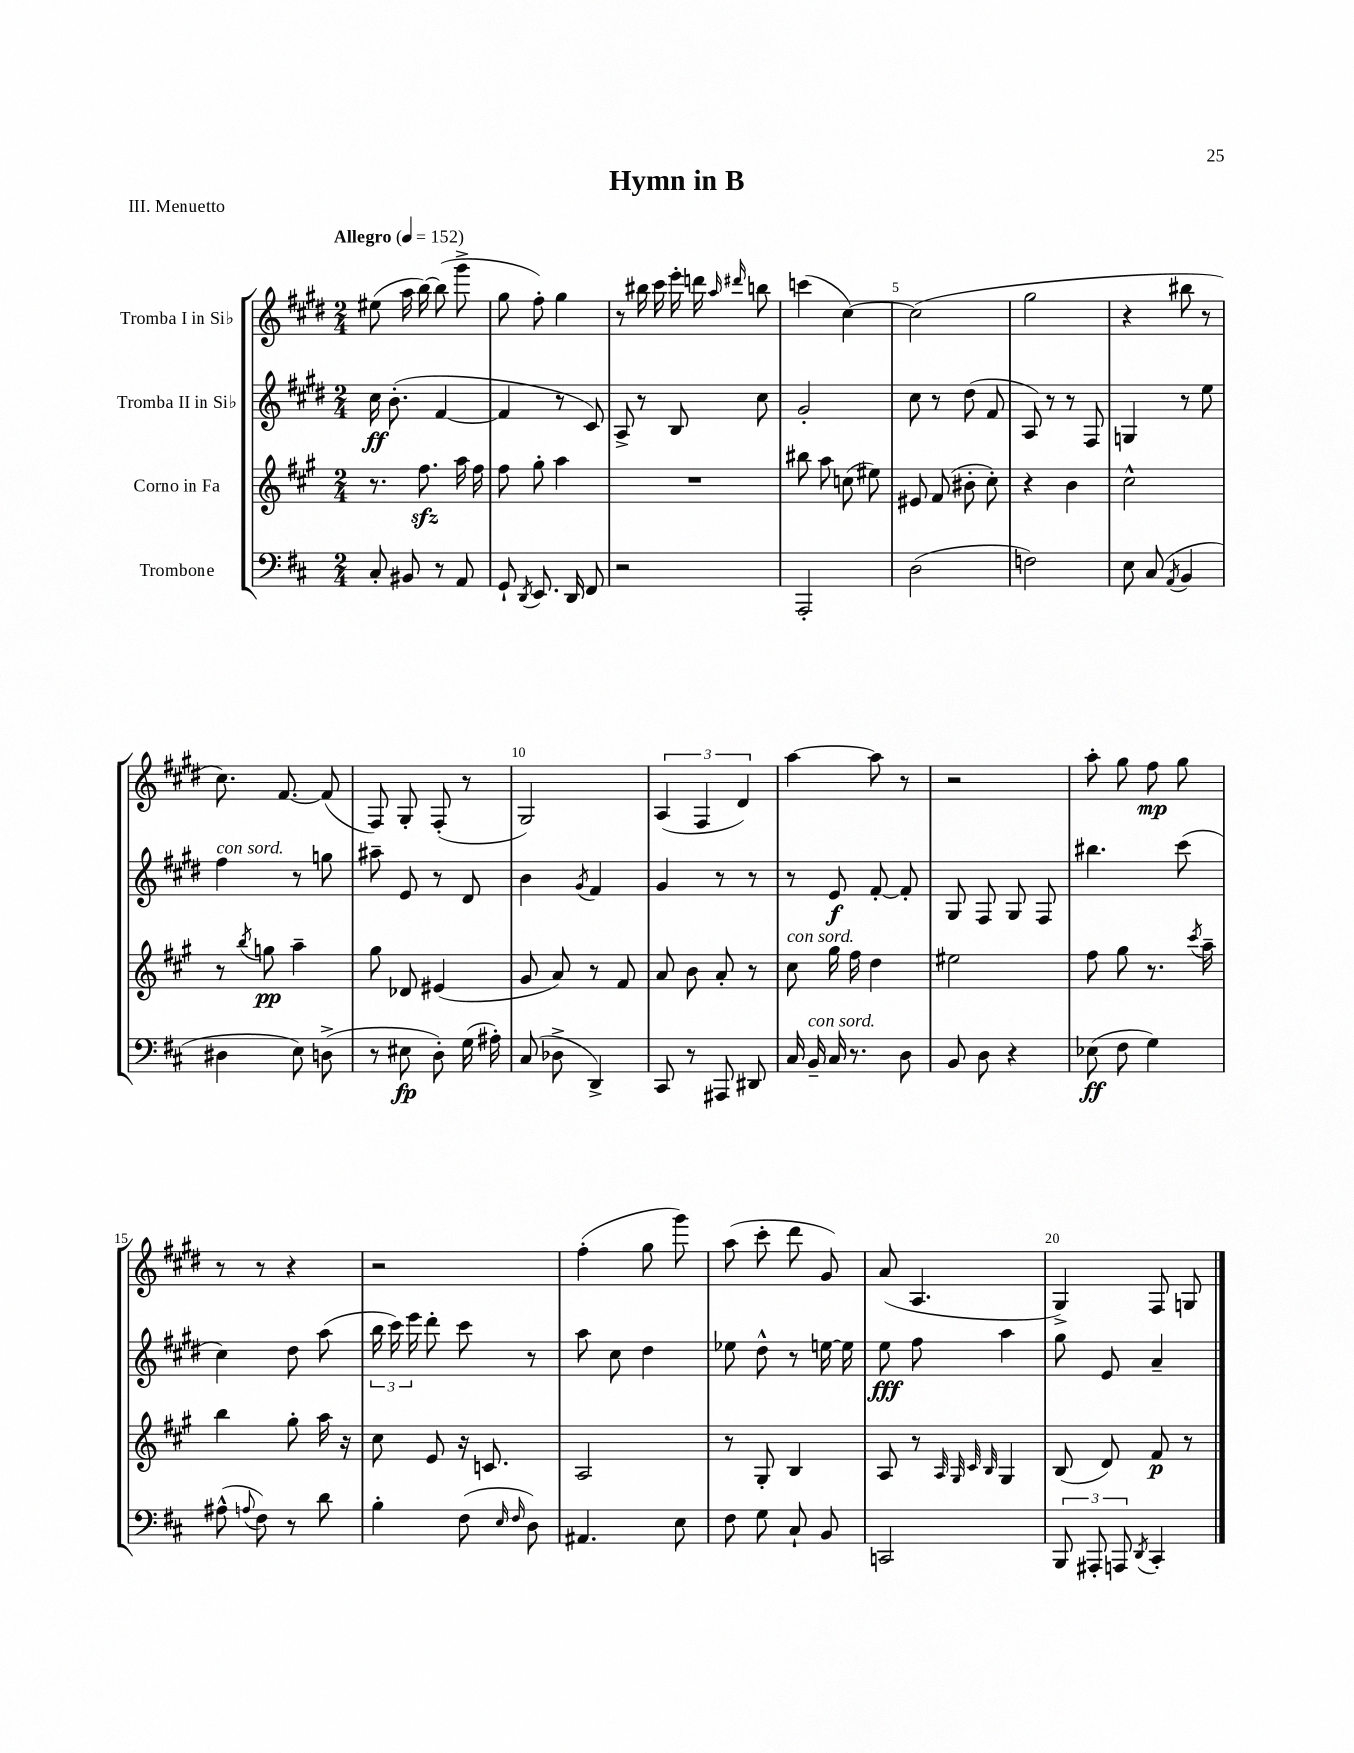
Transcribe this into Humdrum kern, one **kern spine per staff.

**kern	**kern	**kern	**kern
*staff4	*staff3	*staff2	*staff1
*clefF4	*clefG2	*clefG2	*clefG2
*k[f#c#]	*k[f#c#g#]	*k[f#c#g#d#]	*k[f#c#g#d#]
*M2/4	*M2/4	*M2/4	*M2/4
*MM152	*MM152	*MM152	*MM152
8C#'	8.r	16cc#	(8ee#
.	.	(8.b'	.
8BB#	.	.	16aa
.	8.ff#	.	[16bb)
8r	.	[4f#	(8bb]
8AA	16aa	.	8ggg#^
.	16ff#	.	.
=	=	=	=
8GG`	8ff#	4f#]	8gg#
8qDD	.	.	.
8.EE	8gg#'	.	8ff#')
.	4aa	8r	4gg#
16DD	.	.	.
8FF#	.	8c#)	.
=	=	=	=
2r	2r	8A^	8r
.	.	8r	16bb#
.	.	.	16ccc#
.	.	8B	16eee'
.	.	.	16ddd
.	.	.	16qqaa
.	.	.	16qqddd#
.	.	8cc#	8bb
=	=	=	=
2AAA'	8bb#	2g#'	(4ccc
.	8aa	.	.
.	(8cc	.	[4cc#)
.	8ee#)	.	.
=	=	=	=
(2D	8e#	8cc#	(2cc#]
.	(8f#	8r	.
.	8b#'	(8dd#	.
.	8cc#')	8f#	.
=	=	=	=
2F)	4r	8A)	2gg#
.	.	8r	.
.	4b	8r	.
.	.	8F#	.
=	=	=	=
8E	2cc#^^	4G	4r
(8C#	.	.	.
8qAA	.	.	.
4BB	.	8r	8bb#
.	.	8ee	8r
=	=	=	=
4D#	8r	4ff#	8.cc#)
.	8qbb	.	.
.	8gg	.	.
.	.	.	[8.f#
8E)	4aa~	8r	.
(8D^	.	8gg	(8f#]
=	=	=	=
8r	8gg#	8aa#~	8F#)
8E#	8d-	8e	8G#'
8D')	(4e#	8r	(8F#'
(16G	.	8d#	8r
16A#')	.	.	.
=	=	=	=
(8C#	8g#	4b	2G#)
8D-^	8a)	.	.
.	.	8qg#	.
4DD^)	8r	4f#	.
.	8f#	.	.
=	=	=	=
8CC#	8a	4g#	(6A
8r	8b	.	.
.	.	.	6F#
8AAA#	8a'	8r	.
.	.	.	6d#)
8DD#	8r	8r	.
=	=	=	=
16C#	8cc#	8r	[4aa
16BB~	.	.	.
16C#	16gg#	8e	.
8.r	16ff#	.	.
.	4dd	[8f#'	8aa]
8D	.	8f#']	8r
=	=	=	=
8BB	2ee#	8G#	2r
8D	.	8F#	.
4r	.	8G#	.
.	.	8F#	.
=	=	=	=
(8E-	8ff#	4.bb#	8aa'
8F#	8gg#	.	8gg#
4G)	8.r	.	8ff#
.	.	(8ccc#	8gg#
.	8qccc#	.	.
.	16aa~	.	.
=	=	=	=
(8A#^^	4bb	4cc#)	8r
8qqA	.	.	.
8F#)	.	.	8r
8r	8gg#'	8dd#	4r
8d	16aa	(8aa	.
.	16r	.	.
=	=	=	=
4B'	8cc#	24bb	2r
.	.	24ccc#)	.
.	.	24eee	.
.	8e	8ddd#'	.
(8F#	16r	8ccc#	.
.	8.c	.	.
16qqE	.	.	.
16qqF#	.	.	.
8D)	.	8r	.
=	=	=	=
4.AA#	2A	8aa	(4ff#'
.	.	8cc#	.
.	.	4dd#	8gg#
8E	.	.	8ggg#)
=	=	=	=
8F#	8r	8ee-	(8aa
8G	8G#'	8dd#^^	8ccc#'
8C#`	4B	8r	8ddd#
8BB	.	[16ee	8g#)
.	.	16ee]	.
=	=	=	=
2CC	8A	8ee	(8a
.	8r	8ff#	4.A
.	32qqA	.	.
.	32qqG#	.	.
.	32qqc#	.	.
.	32qqB	.	.
.	4G#	4aa	.
=	=	=	=
12BBB	(8B	8gg#	4G#^)
12AAA#'	.	.	.
.	8d)	8e	.
12AAA	.	.	.
8qDD	.	.	.
4CC#'	8f#	4a~	8F#
.	8r	.	8G
==	==	==	==
*-	*-	*-	*-
